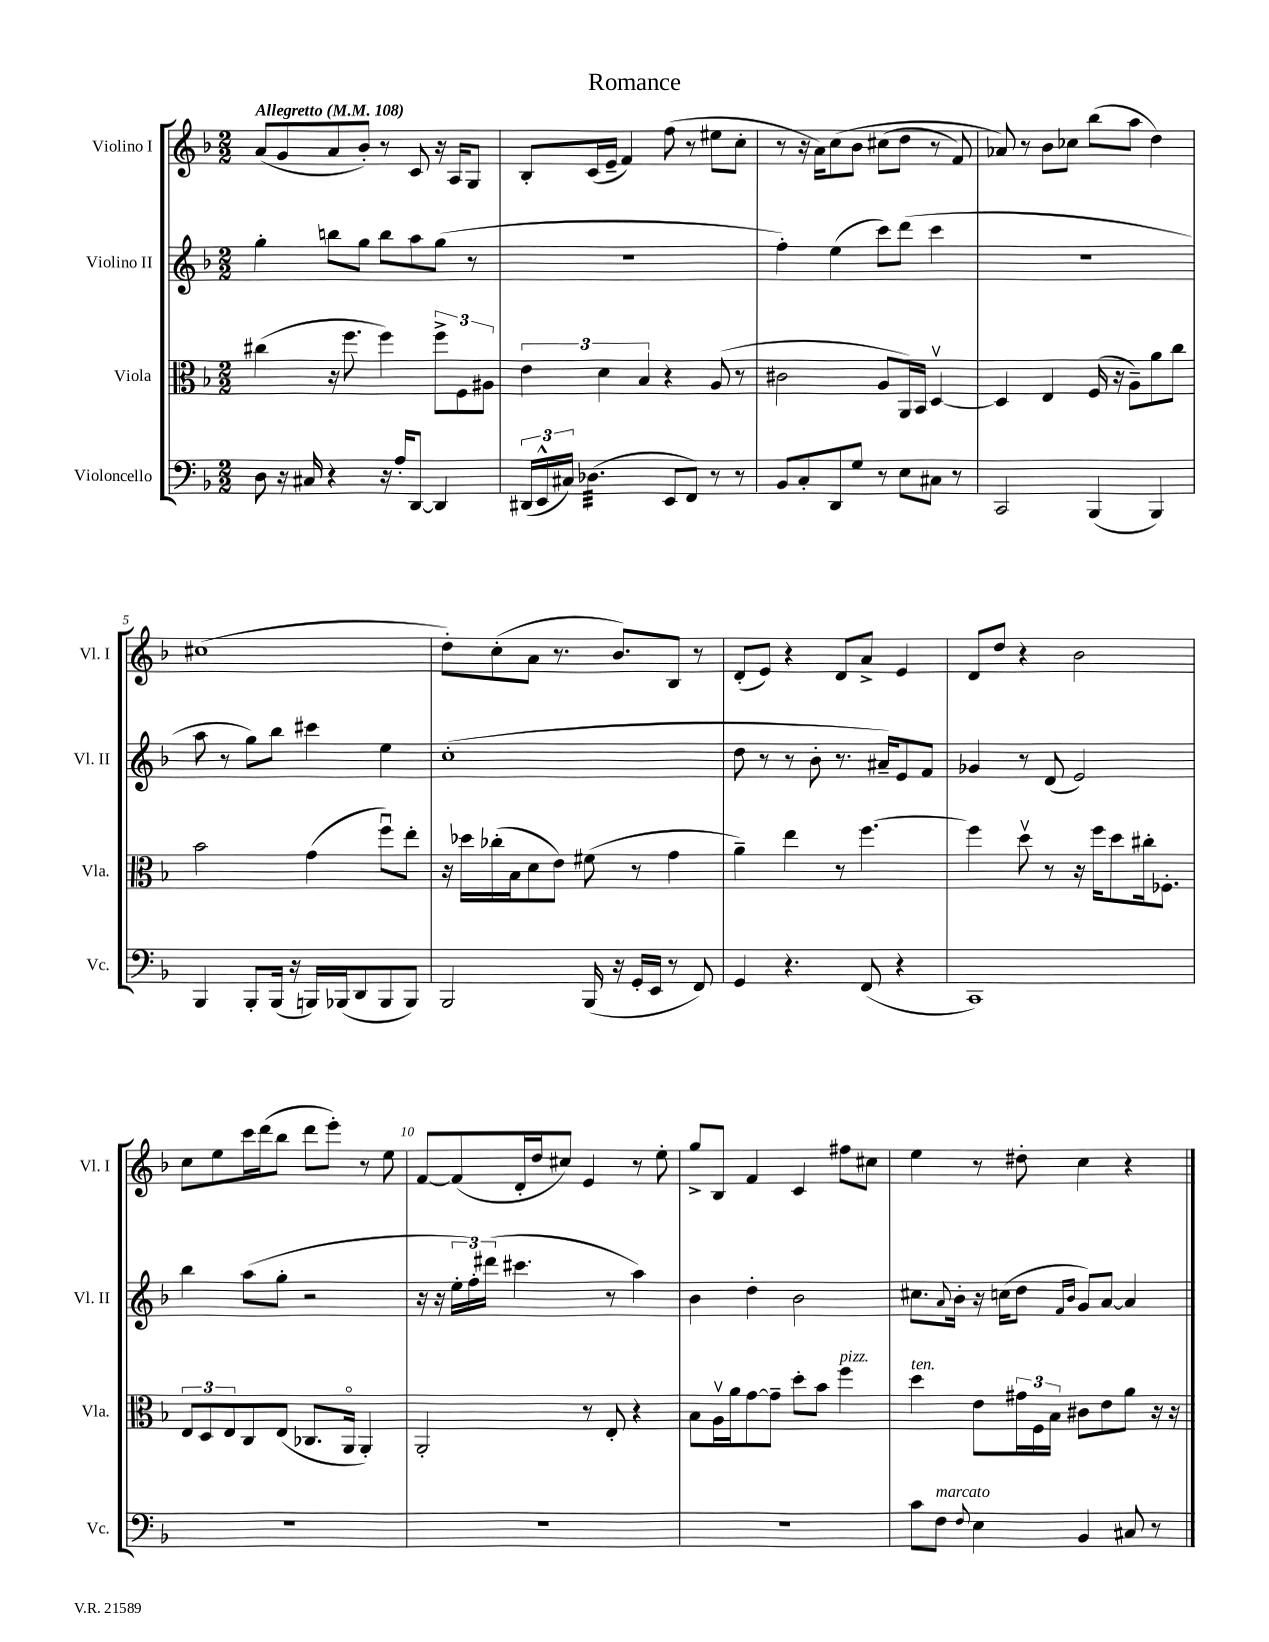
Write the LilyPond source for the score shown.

\header { title = "Romance" }
<<
\new StaffGroup <<
\new Staff = "s0" \with { instrumentName = "Violino I" shortInstrumentName = "Vl. I" } {
    \clef treble \key f \major \numericTimeSignature \time 2/2 \tempo "Allegretto" 4 = 108
    a'8( g'8 a'8 bes'8-.) r8 c'8 r16 a16 g8 |
    bes8-. c'16( e'16-- f'4) f''8( r8 eis''8 c''8-. |
    r8 r16 a'16) c''8\( bes'8 cis''8( d''8 r8 f'8) |
    aes'8\) r8 bes'8 ces''8 bes''8( a''8 d''4) |
    cis''1( |
    d''8-.) c''8-.( a'8 r8. bes'8.) bes8 r8 |
    d'8-.( e'8) r4 d'8 a'8-> e'4 |
    d'8 d''8 r4 bes'2 |
    c''8 e''8 c'''16 d'''16( bes''8 d'''8 e'''8-.) r8 e''8 |
    f'8~ f'8( d'16-. d''16 cis''8) e'4 r8 e''8-. |
    g''8-> bes8 f'4 c'4 fis''8 cis''8 |
    e''4 r8 dis''8-. c''4 r4 \bar "|." |
}
\new Staff = "s1" \with { instrumentName = "Violino II" shortInstrumentName = "Vl. II" } {
    \clef treble \key f \major \numericTimeSignature \time 2/2
    g''4-. b''8 g''8 b''8 a''8 g''8( r8 |
    r1 |
    f''4-.) e''4( c'''8) d'''8( c'''4 |
    R1 |
    a''8 r8 g''8) bes''8 cis'''4 e''4 |
    c''1-.( |
    d''8 r8 r8 bes'8-. r8. ais'16--) e'8 f'8 |
    ges'4 r8 d'8( e'2) |
    bes''4 a''8( g''8-. r2 |
    r16 r16 \tuplet 3/2 { e''16-. f''16-.) dis'''16( } cis'''4. r8 a''4) |
    bes'4 d''4-. bes'2 |
    cis''8. \appoggiatura { a'8 } bes'16-. r16 c''16( d''8 \grace { f'16 bes'16 } g'8) a'8~ a'4 \bar "|." |
}
\new Staff = "s2" \with { instrumentName = "Viola" shortInstrumentName = "Vla." } {
    \clef alto \key f \major \numericTimeSignature \time 2/2
    cis''4( r16 f''8. f''4) \tuplet 3/2 { f''8-> f8 ais8 } |
    \tuplet 3/2 { e'4 d'4 bes4 } r4 a8( r8 |
    cis'2 a8 a,16) bes,16 d4~\upbow |
    d4 e4 f16( r16 a8--) a'8 c''8 |
    bes'2 g'4( f''8\downbow) e''8-. |
    r16 des''16 ces''16-.( bes16 d'8 e'8) fis'8( r8 g'4 |
    a'4--) e''4 r8 f''4.~ |
    f''4 d''8\upbow r8 r16 f''16 d''8 cis''16-. fes8.-. |
    \tuplet 3/2 { e8 d8 e8 } c8 e8( ces8. a,16\flageolet a,4-.) |
    a,2-. r8 e8-. r4 |
    bes8 a16\upbow a'16 g'8~ g'8-- d''8-. bes'8 f''4^\markup { \italic "pizz." } |
    d''4^\markup { \italic "ten." } e'8 \tuplet 3/2 { gis'16 f16 bes16 } cis'8 e'8 a'8 r16 r16 \bar "|." |
}
\new Staff = "s3" \with { instrumentName = "Violoncello" shortInstrumentName = "Vc." } {
    \clef bass \key f \major \numericTimeSignature \time 2/2
    d8 r16 cis16 r4 r16 a16-. d,8~ d,4 |
    \tuplet 3/2 { dis,16( e,16-^ cis16) } des4.:32( e,8 f,8) r8 r8 |
    bes,8 c8-. d,8 g8 r8 e8 cis8 r8 |
    c,2 bes,,4( bes,,4) |
    bes,,4 bes,,8-. bes,,16( r16 b,,16) bes,,16( d,8 bes,,8 bes,,8) |
    bes,,2 bes,,16( r16 g,16-. e,16 r8 f,8) |
    g,4 r4. f,8( r4 |
    c,1) |
    R1 |
    R1 |
    R1 |
    c'8 f8^\markup { \italic "marcato" } \appoggiatura { f8 } e4 bes,4 cis8 r8 \bar "|." |
}
>>
>>
\layout { \context { \Score \override BarNumber.break-visibility = ##(#f #t #t) barNumberVisibility = #(every-nth-bar-number-visible 5) } }
